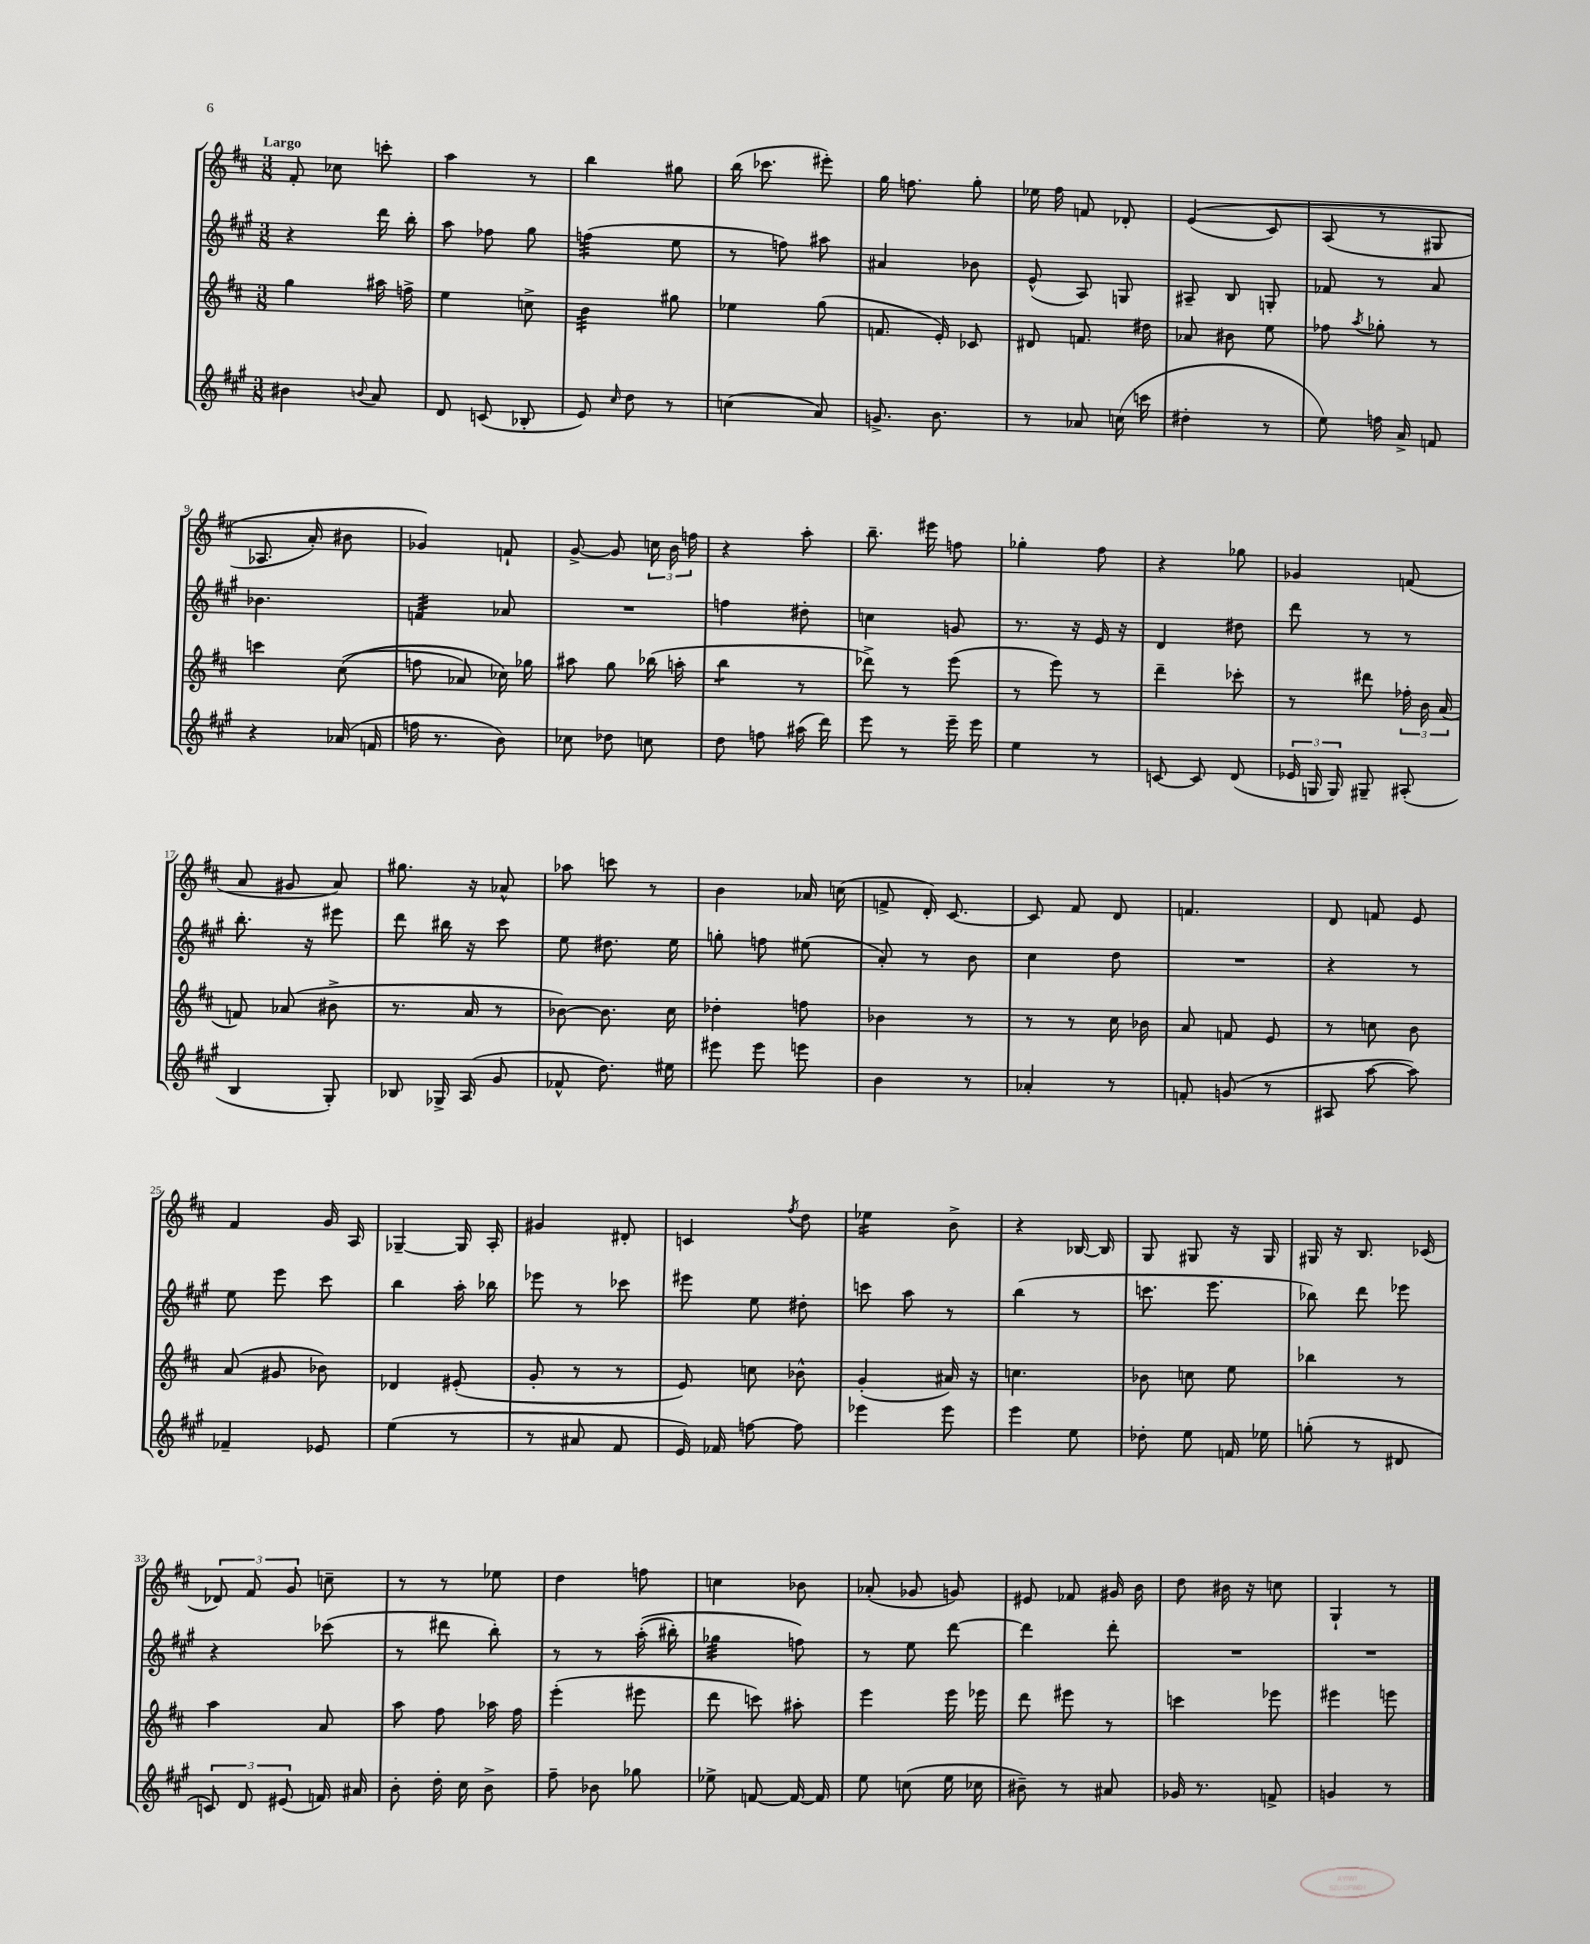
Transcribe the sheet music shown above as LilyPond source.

<<
\new StaffGroup <<
\new Staff = "s0" {
    \clef treble \key d \major \numericTimeSignature \time 3/8 \tempo "Largo"
    \autoBeamOff fis'8-. ces''8 c'''8-. |
    a''4 r8 |
    b''4 gis''8 |
    b''16( ces'''8. eis'''8-.) |
    g''16 f''8. g''8-. |
    ees''16 fis''16 f'8 des'8-. |
    e'4(\( cis'8) |
    a8( r8 gis8 |
    aes8. a'16-.) bis'8 |
    ges'4\) f'8-! |
    g'8~-> g'8 \tuplet 3/2 { c''16 b'16 f''16 } |
    r4 a''8-. |
    b''8.-- eis'''16 f''8 |
    ges''4-. fis''8 |
    r4 ges''8 |
    ges'4 f'8( |
    a'8 gis'8 a'8) |
    gis''8. r16 aes'8-^ |
    aes''8 c'''8 r8 |
    b'4 aes'16 c''16( |
    f'8-> d'16-.) cis'8.~ |
    cis'8 fis'8 d'8 |
    f'4. |
    d'8 f'8 e'8 |
    fis'4 g'16 a16 |
    ges4~-- ges16 a16-. |
    gis'4 dis'8-. |
    c'4 \acciaccatura { fis''8 } d''8 |
    ees''4:16 b'8-> |
    r4 bes16~ bes16 |
    g8 gis8 r16 gis16 |
    gis16 r16 b8. ces'16( |
    \tuplet 3/2 { des'8) fis'8 g'8 } c''8-- |
    r8 r8 ees''8 |
    d''4 f''8 |
    c''4 bes'8 |
    aes'8-.( ges'8 g'8) |
    eis'8 fes'8 gis'16 b'16 |
    d''8 bis'16 r16 c''8 |
    g4-! r8 \bar "|." |
}
\new Staff = "s1" {
    \clef treble \key a \major \numericTimeSignature \time 3/8
    \autoBeamOff r4 d'''16 b''16-. |
    a''8 fes''8 gis''8 |
    f''4:32( e''8 |
    r8 f''8) ais''8 |
    ais'4 bes'8 |
    e'8-^( a8) g8 |
    ais8-- b8 g8-. |
    fes'8 r8 a'8 |
    bes'4. |
    f'4:32 aes'8 |
    R4. |
    f''4 dis''8-. |
    c''4 g'8 |
    r8. r16 e'16 r16 |
    d'4 dis''8 |
    d'''8 r8 r8 |
    b''8.-. r16 eis'''8 |
    d'''8 bis''16 r16 cis'''8 |
    e''8 dis''8. e''16 |
    g''8-. f''8 eis''8( |
    a'8-.) r8 b'8 |
    cis''4 d''8 |
    R4. |
    r4 r8 |
    e''8 e'''8 cis'''8 |
    b''4 a''16-. bes''16 |
    ees'''8 r8 ces'''8 |
    eis'''8 e''8 dis''8-. |
    c'''8 a''8 r8 |
    b''4( r8 |
    c'''8. e'''8. |
    bes''8) d'''8 ees'''8 |
    r4 ces'''8( |
    r8 dis'''8 b''8-.) |
    r8 r8 a''16-.(\( bis''16-.) |
    ges''4:32 f''8\) |
    r8 e''8 d'''8~ |
    d'''4 d'''8-. |
    R4. |
    R4. \bar "|." |
}
\new Staff = "s2" {
    \clef treble \key d \major \numericTimeSignature \time 3/8
    \autoBeamOff g''4 ais''16 f''16-> |
    e''4 c''8-> |
    b'4:32 gis''8 |
    ees''4 g''8( |
    f'8. e'16-.) ces'8 |
    dis'8 f'8. dis''16 |
    aes'8 bis'8 e''8 |
    fes''8 \acciaccatura { a''8 } ges''8-. r8 |
    c'''4 cis''8(\( |
    f''8 aes'8) ces''16\) ges''16 |
    ais''8 g''8 bes''16( a''16-. |
    b''4:8 r8 |
    des'''8->) r8 e'''8( |
    r8 e'''8) r8 |
    d'''4-- ces'''8-. |
    r8 dis'''8 \tuplet 3/2 { fes''16-. b'16 a'16( } |
    f'8) aes'8( bis'8-> |
    r8. a'16 r8 |
    bes'8~) bes'8. cis''16 |
    des''4-. f''8 |
    bes'4 r8 |
    r8 r8 cis''16 bes'16 |
    a'8 f'8 e'8 |
    r8 c''8 b'8 |
    a'8( gis'8 bes'8) |
    des'4 eis'8-.( |
    g'8-. r8 r8 |
    e'8) c''8 bes'8-^ |
    g'4-.( ais'16) r16 |
    c''4. |
    bes'8 c''8 e''8 |
    bes''4 r8 |
    a''4 a'8 |
    a''8 fis''8 aes''16 fis''16 |
    e'''4-.( eis'''8 |
    d'''8 c'''8) ais''8-. |
    e'''4 e'''16 ees'''16 |
    d'''8 eis'''8 r8 |
    c'''4 ees'''8 |
    eis'''4 e'''8 \bar "|." |
}
\new Staff = "s3" {
    \clef treble \key a \major \numericTimeSignature \time 3/8
    \autoBeamOff bis'4 \appoggiatura { b'8 } a'8 |
    d'8 c'8( bes8-. |
    e'8) \grace { cis''16 } d''8 r8 |
    c''4( a'8) |
    g'8.-> b'8. |
    r8 aes'8 c''16( c'''16 |
    dis''4-. r8 |
    e''8) f''16 a'16-> f'8 |
    r4 aes'16( f'16 |
    f''16 r8. b'8) |
    ces''8 des''8 c''8 |
    d''8 f''8 ais''16( d'''16) |
    e'''8 r8 e'''16-- e'''16 |
    e''4 r8 |
    c'8~ c'8 d'8( |
    \tuplet 3/2 { ees'16 g16 g16) } gis8-- ais8-.( |
    b4 gis8-.) |
    bes8 ges16-> a16( gis'8 |
    fes'8-^ d''8.) eis''16 |
    eis'''8 eis'''8 e'''8 |
    b'4 r8 |
    aes'4-. r8 |
    f'8-. g'8( r8 |
    ais8 a''8~ a''8) |
    fes'4-- ees'8 |
    e''4( r8 |
    r8 ais'8 fis'8 |
    e'16) fes'16 f''8~ f''8 |
    ees'''4 ees'''8 |
    e'''4 e''8 |
    des''8-. e''8 f'16 ees''16 |
    g''8-.( r8 dis'8 |
    \tuplet 3/2 { c'8) d'8 eis'8( } f'16) ais'16 |
    b'8-. d''16-. cis''16 b'8-> |
    fis''8-- bes'8 ges''8 |
    ees''8-> f'8~ f'16~ f'16 |
    e''8 c''8( e''16 ces''16 |
    bis'8--) r8 ais'8 |
    ges'16 r8. f'8-> |
    g'4 r8 \bar "|." |
}
>>
>>
